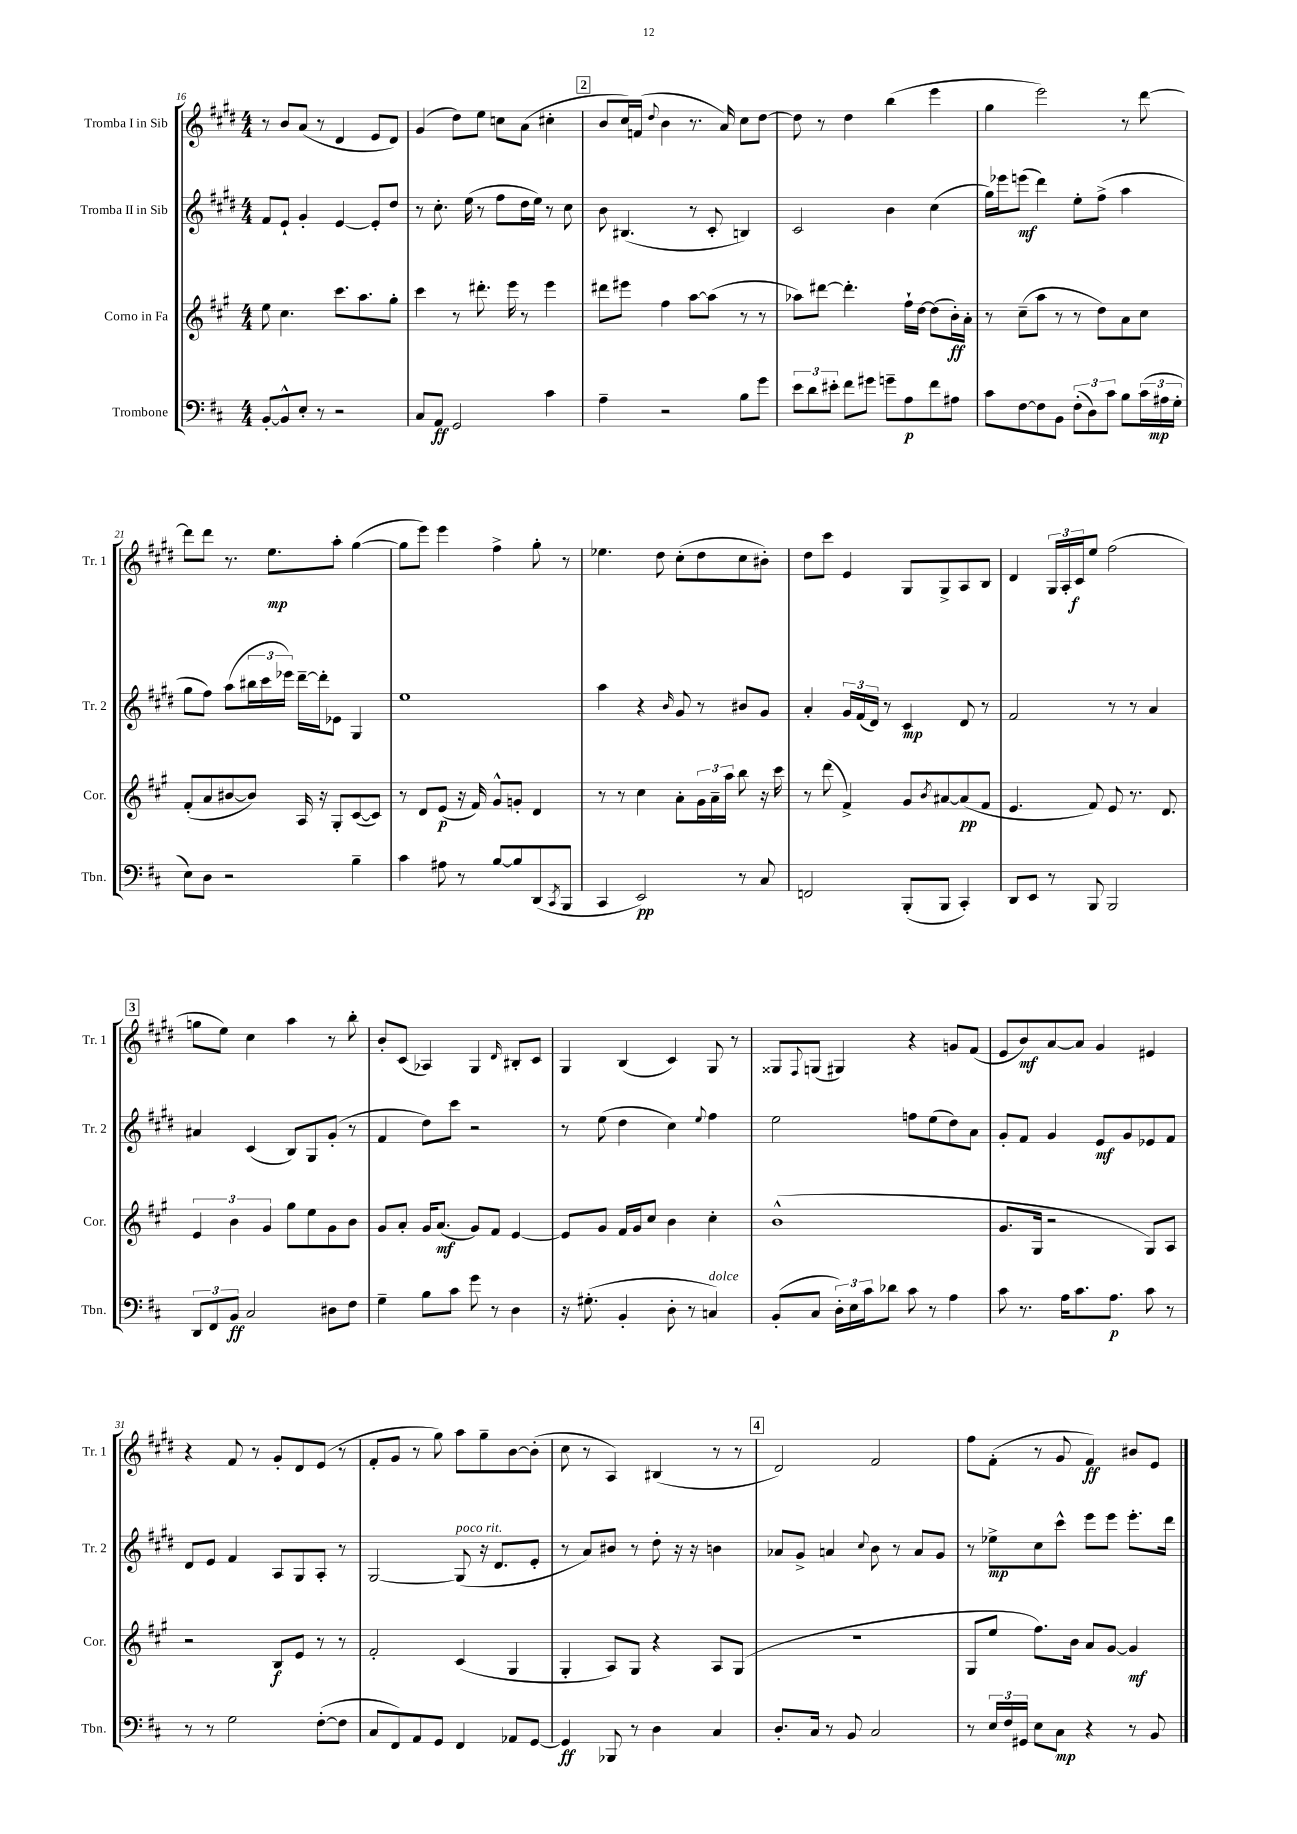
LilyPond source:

<<
\new StaffGroup <<
\new Staff = "s0" \with { instrumentName = "Tromba I in Sib" shortInstrumentName = "Tr. 1" } {
    \clef treble \key e \major \numericTimeSignature \time 4/4
    r8 b'8 a'8( r8 dis'4 e'8 dis'8) |
    gis'4( dis''8) e''8 c''8 a'8( cis''4-. |
    \mark \markup { \box "2" } b'8 cis''16) f'16( \appoggiatura { dis''8 } b'4 r8. a'16) cis''8 dis''8~ |
    dis''8 r8 dis''4 b''4( e'''4 |
    gis''4 e'''2) r8 dis'''8~ |
    dis'''8 dis'''8 r8. e''8.\mp a''8-. gis''4~( |
    gis''8 e'''8) e'''4 fis''4-> gis''8-. r8 |
    ees''4. dis''8 cis''8-.( dis''8 cis''8 bis'8-.) |
    dis''8 cis'''8 e'4 gis8 gis8-> a8 b8 |
    dis'4 \tuplet 3/2 { gis16 a16-. cis'16\f } e''8 fis''2( |
    \mark \markup { \box "3" } g''8 e''8) cis''4 a''4 r8 b''8-. |
    b'8-. cis'8( aes4) gis4 \grace { dis'16 } bis8-. cis'8 |
    gis4 b4( cis'4) gis8 r8 |
    gisis8 \appoggiatura { fis8 } g8( gis4) r4 g'8 fis'8( |
    e'8 b'8\mf) a'8~ a'8 gis'4 eis'4 |
    r4 fis'8 r8 gis'8-. dis'8 e'8( r8 |
    fis'8-. gis'8 r8 gis''8) a''8 gis''8-- b'8~ b'8-.( |
    cis''8 r8 a4) bis4( r8 r8 |
    \mark \markup { \box "4" } dis'2) fis'2 |
    fis''8 fis'8-.( r8 gis'8 fis'4\ff) bis'8 e'8 \bar "|." |
}
\new Staff = "s1" \with { instrumentName = "Tromba II in Sib" shortInstrumentName = "Tr. 2" } {
    \clef treble \key e \major \numericTimeSignature \time 4/4
    fis'8 e'8-! gis'4-. e'4~ e'8-. dis''8 |
    r8 cis''8.-. e''16( r8 fis''8 dis''16 e''16) r8 cis''8 |
    \mark \markup { \box "2" } b'8 bis4.( r8 cis'8-. b4) |
    cis'2 b'4 cis''4( |
    gis''16) ees'''16 e'''8\mf( dis'''4) e''8-. fis''8->( a''4 |
    gis''8 fis''8) a''8( \tuplet 3/2 { bis''16 cis'''16 ees'''16) } dis'''16~-- dis'''16-. ees'8 gis4 |
    e''1 |
    a''4 r4 \grace { b'16 } gis'8 r8 bis'8 gis'8 |
    a'4-. \tuplet 3/2 { gis'16 fis'16( dis'16) } r8 cis'4\mp dis'8 r8 |
    fis'2 r8 r8 a'4 |
    \mark \markup { \box "3" } ais'4 cis'4( b8) gis8 gis'8-.( r8 |
    fis'4 dis''8) cis'''8 r2 |
    r8 e''8( dis''4 cis''4) \appoggiatura { e''8 } fis''4 |
    e''2 f''8 e''8( dis''8) a'8 |
    gis'8-. fis'8 gis'4 e'8\mf gis'8 ees'8 fis'8 |
    dis'8 e'8 fis'4 a8 gis8 a8-. r8 |
    gis2~ gis8^\markup { \italic "poco rit." }( r16 dis'8. e'8-. |
    r8 a'8) bis'8 r8 dis''8-. r16 r16 b'4 |
    \mark \markup { \box "4" } aes'8 gis'8-> a'4 \appoggiatura { cis''8 } b'8 r8 a'8 gis'8 |
    r8 ees''8->\mp cis''8 cis'''8-^ e'''8 e'''8 e'''8.-. dis'''16 \bar "|." |
}
\new Staff = "s2" \with { instrumentName = "Corno in Fa" shortInstrumentName = "Cor." } {
    \clef treble \key a \major \numericTimeSignature \time 4/4
    e''8 cis''4. cis'''8. a''8. gis''8-. |
    cis'''4 r8 dis'''8.-. e'''16 r8 e'''4 |
    \mark \markup { \box "2" } dis'''8 eis'''8 fis''4 a''8~ a''8( r8 r8 |
    aes''8) dis'''8~ dis'''4.-. fis''16-! d''16~ d''8( b'16-.\ff) a'16-. |
    r8 cis''8--( a''8 r8 r8 d''8) a'8 cis''8 |
    fis'8-.( a'8 bis'8~ bis'8) a16 r16 gis8-. cis'8~( cis'8) |
    r8 d'8 e'8\p( r16 fis'16) gis'8-^ g'8-. d'4 |
    r8 r8 cis''4 a'8-. \tuplet 3/2 { gis'16 a'16-- a''16 } b''8 r16 cis'''16 |
    r8 d'''8( fis'4->) gis'8 \acciaccatura { b'8 } ais'8~ ais'8\pp( fis'8 |
    e'4. fis'8) e'8 r8. d'8. |
    \mark \markup { \box "3" } \tuplet 3/2 { e'4 b'4 gis'4 } gis''8 e''8 gis'8 b'8 |
    gis'8 a'8-. gis'16 a'8.\mf( gis'8) fis'8 e'4~ |
    e'8 gis'8 fis'16 gis'16 cis''8 b'4 cis''4-. |
    b'1-^( |
    gis'8. gis16 r2 gis8) a8 |
    r2 b8\f e'8 r8 r8 |
    fis'2-. cis'4( gis4 |
    gis4-. a8) gis8 r4 a8 gis8( |
    \mark \markup { \box "4" } R1 |
    gis8 e''8 fis''8.) b'16 a'8 gis'8~ gis'4\mf \bar "|." |
}
\new Staff = "s3" \with { instrumentName = "Trombone" shortInstrumentName = "Tbn." } {
    \clef bass \key d \major \numericTimeSignature \time 4/4
    b,8~-. b,8-^ e8-. r8 r2 |
    cis8 a,8\ff g,2 cis'4 |
    \mark \markup { \box "2" } a4-- r2 b8 g'8 |
    \tuplet 3/2 { e'8 d'8 eis'8-. } fis'8 gis'8 g'8-- a8\p fis'8 ais8 |
    cis'8 fis8~ fis8 b,8 \tuplet 3/2 { fis8-.( d8) cis'8 } b8 \tuplet 3/2 { cis'16( ais16\mp g16-. } |
    e8) d8 r2 b4-- |
    cis'4 ais8 r8 b8~ b8 d,8( \acciaccatura { cis,8 } b,,8 |
    cis,4 e,2\pp) r8 cis8 |
    f,2 b,,8-.( b,,8 cis,4-.) |
    d,8 e,8 r8 b,,8 b,,2 |
    \mark \markup { \box "3" } \tuplet 3/2 { d,8 fis,8 b,8\ff } cis2 dis8 fis8 |
    g4-- b8 cis'8 g'8 r8 d4 |
    r16 gis8.-.( b,4-. d8-. r8 c4^\markup { \italic "dolce" }) |
    b,8-.( cis8 \tuplet 3/2 { d16-.) e16 cis'16 } des'8 cis'8 r8 a4 |
    cis'8 r8. a16 cis'8. a8.\p cis'8 r8 |
    r8 r8 g2 fis8~-.( fis8 |
    cis8 fis,8) a,8 g,8 fis,4 aes,8 g,8~ |
    g,4\ff bes,,8 r8 d4 cis4 |
    \mark \markup { \box "4" } d8.-. cis16 r8 b,8 cis2 |
    r8 \tuplet 3/2 { e16 fis16 gis,16 } e8 cis8\mp r4 r8 b,8 \bar "|." |
}
>>
>>
\layout { \context { \Score currentBarNumber = #16 } }
